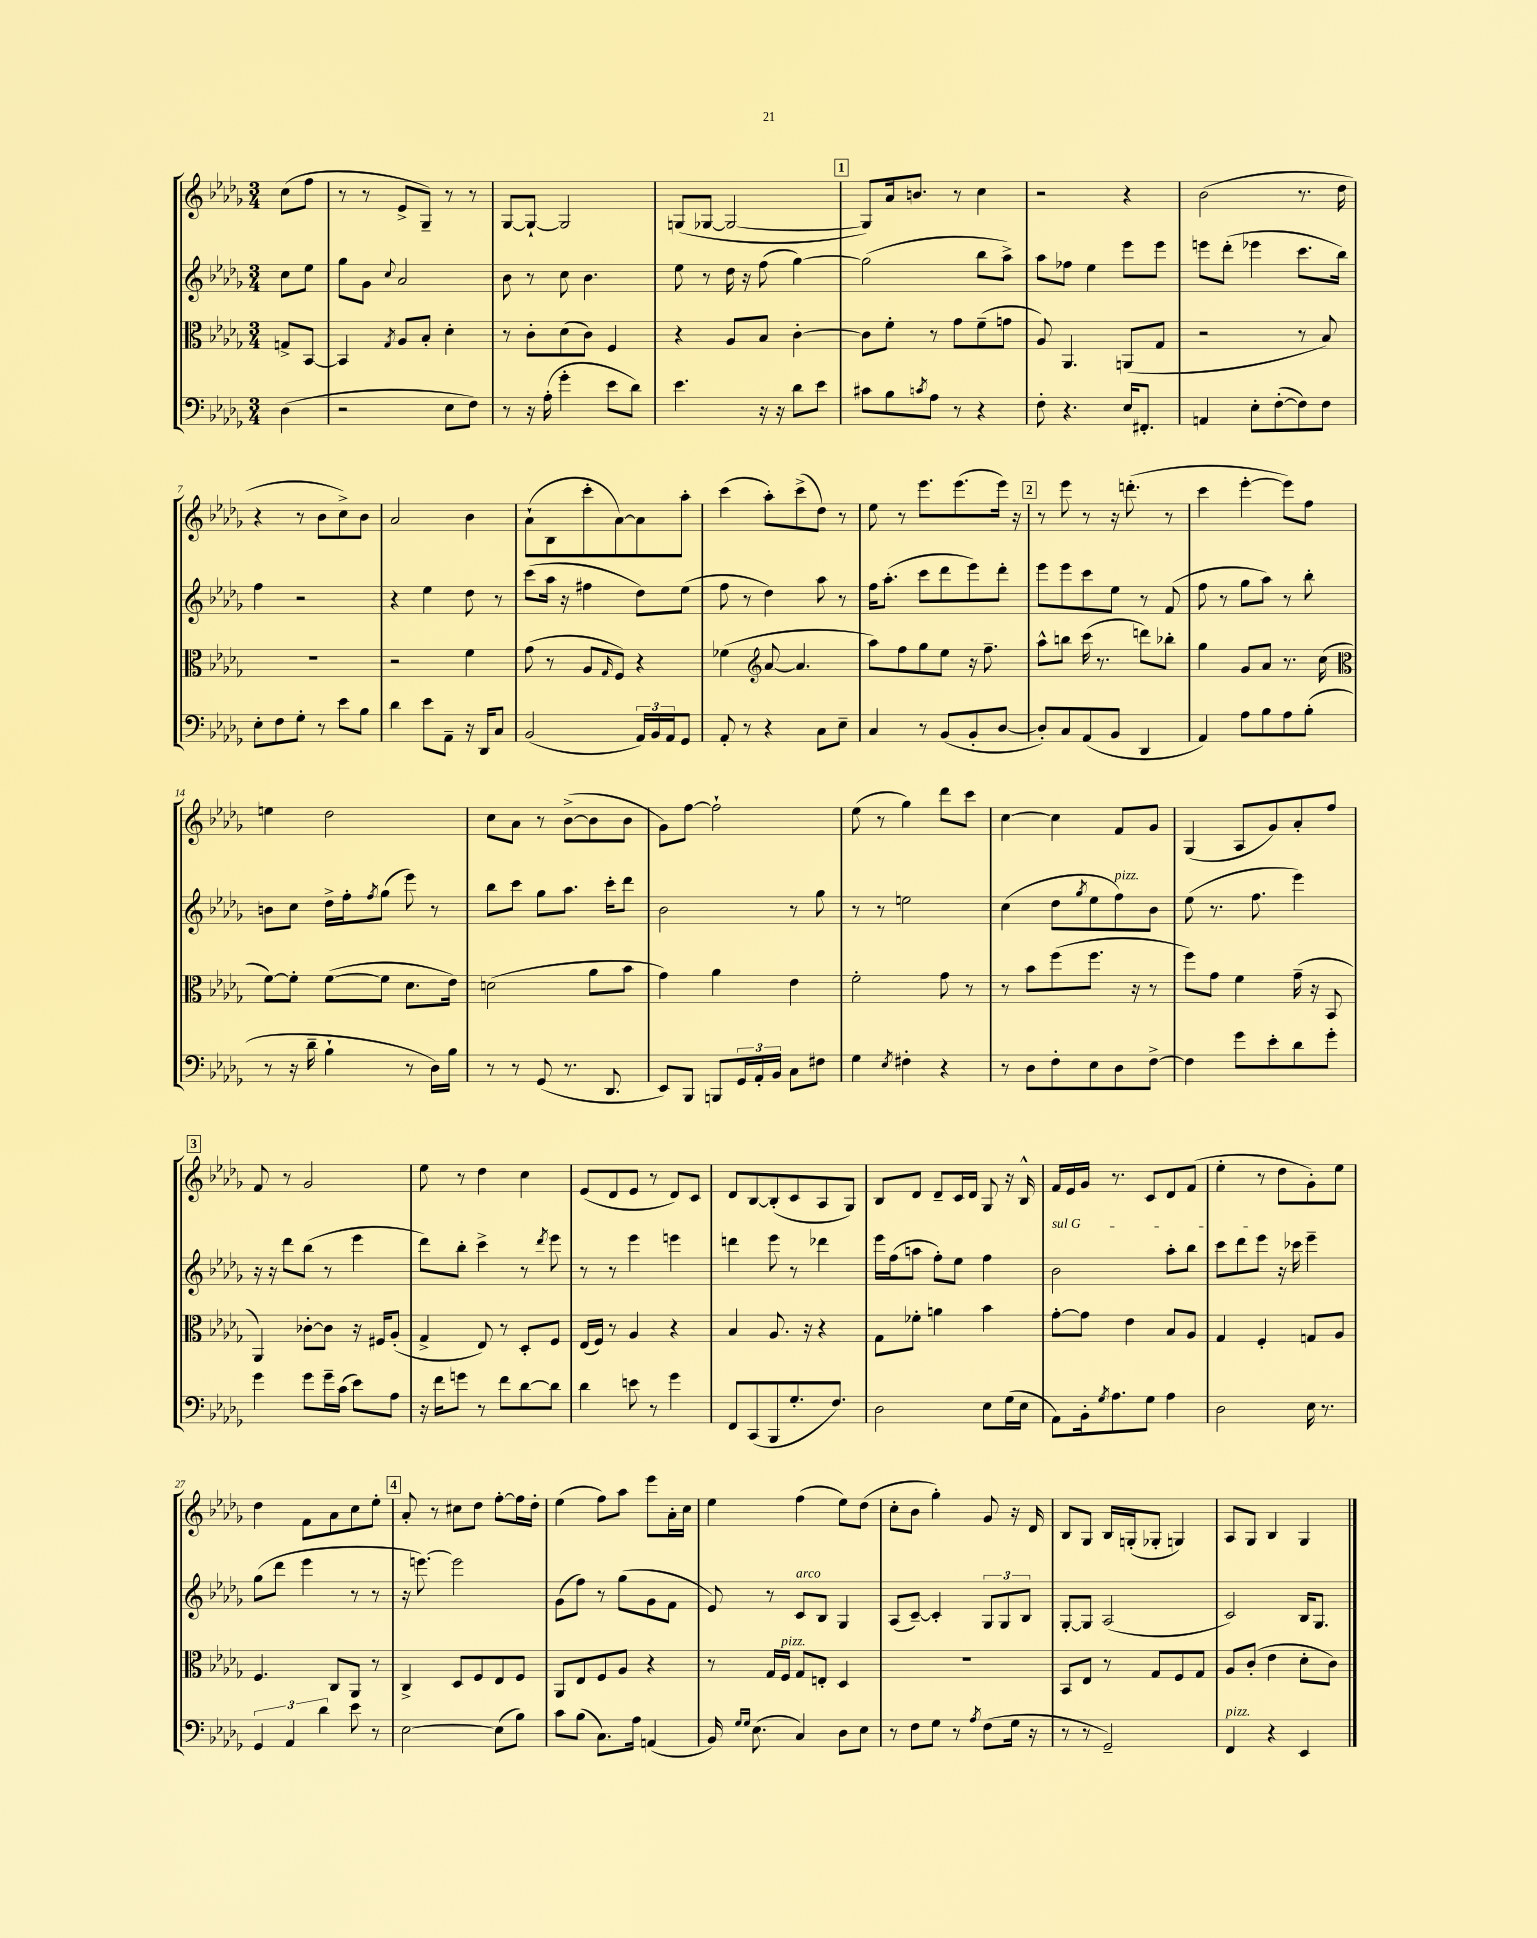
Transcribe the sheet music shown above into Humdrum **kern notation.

**kern	**kern	**kern	**kern
*part4	*part3	*part2	*part1
*staff4	*staff3	*staff2	*staff1
*clefF4	*clefC3	*clefG2	*clefG2
*k[b-e-a-d-g-]	*k[b-e-a-d-g-]	*k[b-e-a-d-g-]	*k[b-e-a-d-g-]
*M3/4	*M3/4	*M3/4	*M3/4
=	=	=	=
(4D-\	8Gn^/L	8cc\L	(8cc\L
.	[8BB-/J	8ee-\J	8ff\J
=1	=1	=1	=1
2r	4BB-/]	8gg-\L	8r
.	.	8g-\J	8r
.	8qG-/	8qqcc/	.
.	8A-/L	2a-/	8e-^/L
.	8B-'/J	.	8G-~/J)
8E-\L	4d-'\	.	8r
8F\J)	.	.	8r
=2	=2	=2	=2
8r	8r	8b-\	[8G-/L
16r	8c'\L	8r	8G-`/J_
(16A-'\	.	.	.
4g-'\	(8d-\	8cc\	2G-/]
.	8c\J)	4.b-\	.
8e-\L	4F/	.	.
8d-\J)	.	.	.
=3	=3	=3	=3
4.e-\	4r	8ee-\	(8Gn/L
.	.	8r	[8G-X/J
.	8A-/L	16dd-\	2G-/_
.	.	16r	.
16r	8B-/J	(8ff\	.
16r	.	.	.
8d-\L	[4c'\	[4gg-\)	.
8e-\J	.	.	.
!!LO:REH:place=s1:t=1
=4	=4	=4	=4
8c#X\L	8c\L]	(2gg-\]	8G-/L])
8B-\	8f'\J	.	16a-/k
.	.	.	8.bn/J
8qcn/	.	.	.
8A-\J	8r	.	.
8r	8g-\L	.	8r
4r	(8f~\	8bb-\L	4cc\
.	8gn\J	8aa-^\J)	.
=5	=5	=5	=5
8F'\	8A-/)	8aa-\L	2r
4.r	4.AA-/	8ff-X\J	.
.	.	4ee-\	.
16E-/KL	(8AAn/L	8eee-\L	4r
8.FF#X'/J	.	.	.
.	8G-/J	8eee-\J	.
=6	=6	=6	=6
4AAn/	2r	8eeen\L	(2b-\
.	.	(8ddd-'\J	.
8E-'\L	.	4eee-X\	.
([8F'\	.	.	.
8F\])	8r	8.ccc\L	8.r
8F\J	8B-/)	.	.
.	.	16bb-\Jk)	16dd-\
!!LO:LB:g=z
=7	=7	=7	=7
8E-'\L	2.r	4ff\	4r
8F\	.	.	.
8G-'\J	.	2r	8r
8r	.	.	8b-\L
8e-\L	.	.	8cc^\)
8B-\J	.	.	8b-\J
=8	=8	=8	=8
4d-\	2r	4r	2a-/
8e-\L	.	4ee-\	.
8AA-~\J	.	.	.
16r	4f\	8dd-\	4b-\
16DD-/KL	.	.	.
8C/J	.	8r	.
=9	=9	=9	=9
(2BB-/	(8g-\	(8ccc\L	(8a-`\L
.	8r	16aa-\Jk	8B-\
.	.	16r	.
.	8A-/L	4ff#X\	8ccc'\
.	16qqG-/	.	.
.	8F/J)	.	[8a-\)
24AA-/LL)	4r	8dd-\L)	8a-\]
24BB-/	.	.	.
24AA-/J	.	.	.
8GG-/J	.	(8ee-\J	8aa-'\J
=10	=10	=10	=10
8AA-'/	(4f-X\	8ff\	(4ccc\
8r	.	8r	.
*	*clefG2	*	*
4r	[8a-/	4dd-\)	8aa-'\L)
.	4.a-/]	.	(8ccc^\
8C\L	.	8aa-\	8dd-\J)
8E-~\J	.	8r	8r
=11	=11	=11	=11
4C/	8aa-\L)	16ff\KL	8ee-\
.	.	(8.aa-'\J	.
.	8ff\	.	8r
8r	8gg-\	8ccc\L	8.eee-\L
(8BB-/L	8ee-\J	8ddd-\	.
.	.	.	(8.eee-\
8BB-'/	16r	8eee-\)	.
.	8.ff~\	.	.
[8D-/J	.	8ddd-'\J	16eee-\Jk)
.	.	.	16r
!!LO:REH:place=s1:t=2
=12	=12	=12	=12
8D-'/L])	8aa-^^\L	8eee-\L	8r
8C/	8bbn\J	8eee-\	8eee-\
(8AA-/	(16ccc\	8ccc\	8r
.	8.r	.	.
8BB-/J	.	8ee-\J	16r
.	.	.	(8.dddn'\
4DD-/	8dddn\L)	8r	.
.	8bb-X'\J	(8f/	8r
=13	=13	=13	=13
4AA-/)	4gg-\	8ff\	4ccc\
.	.	8r	.
8A-\L	8g-/L	8gg-\L	[4eee-'\
8B-\	8a-/J	8aa-\J)	.
8A-\	8.r	8r	8eee-\L])
(8B-'\J	.	8bb-'\	8ff\J
.	(16cc\	.	.
!!LO:LB:g=z
=14	=14	=14	=14
*	*clefC3	*	*
8r	[8f\L)	8bn\L	4een\
16r	8f'\J]	8cc\J	.
16d-~\	.	.	.
4B-`\	([8f\L	16dd-^\LL	2dd-\
.	.	16ff'\J	.
.	.	8qff/	.
.	8f\J]	(8gg-\J	.
8r	8.d-\L	8eee-\)	.
16D-\LL)	.	8r	.
16B-\JJ	16e-\Jk)	.	.
=15	=15	=15	=15
8r	(2dn\	8bb-\L	8cc\L
8r	.	8ccc\J	8a-\J
(8GG-/	.	8gg-\L	8r
8.r	.	8.aa-\J	([8b-^\L
.	8a-\L	.	8b-\]
8.DD-/	.	16ccc'\KL	.
.	8b-\J	8ddd-\J	8b-\J
=16	=16	=16	=16
8EE-/L)	4g-\)	2b-\	8g-\L)
8BBB-/J	.	.	[8ff\J
8BBBn/L	4a-\	.	2ff`\]
24GG-/L	.	.	.
24AA-'/	.	.	.
24BB-/JJ	.	.	.
8C\L	4e-\	8r	.
8F#X\J	.	8gg-\	.
=17	=17	=17	=17
4G-\	2f'\	8r	(8ee-\
.	.	8r	8r
8qE-/	.	.	.
4F#X'\	.	2een\	4gg-\)
4r	8g-\	.	8ddd-\L
.	8r	.	8ccc\J
=18	=18	=18	=18
8r	8r	(4cc\	[4cc\
8D-\L	8b-\L	.	.
8F'\	(8ff\	8dd-\L	4cc\]
.	.	8qgg-/	.
8E-\	8.ff\J	8ee-\	.
!	!	!LO:TX:a:i:t=pizz.	!
8D-\	.	8ff\)	8f/L
.	16r	.	.
[8F^\J	8r	8b-\J	8g-/J
=19	=19	=19	=19
4F\]	8ff\L)	(8ee-\	(4G-/
.	8g-\J	8.r	.
8g-\L	4f\	.	8A-/L
.	.	8.ff\	.
8e-'\	.	.	8g-/)
8d-\	(16g-~\	4eee-\)	8a-'/
.	16r	.	.
8g-'\J	8BB-/	.	8ff/J
!!LO:LB:g=z
!!LO:REH:place=s1:t=3
=20	=20	=20	=20
4g-\	4AA-/)	16r	8f/
.	.	16r	.
.	.	8ddd-\L	8r
8g-\L	[8c-X'\L	(8bb-\J	2g-/
16g-~\L	8c-\J]	8r	.
(16c\JJ	.	.	.
8e-\L)	16r	4eee-\	.
.	16F#X/KL	.	.
8A-\J	(8A-'/J	.	.
=21	=21	=21	=21
16r	4G-^/	8ddd-\L)	8ee-\
16f\KL	.	.	.
8gn\J	.	8bb-'\J	8r
8r	8E-/)	4ccc^\	4dd-\
8f\L	8r	.	.
[8d-\	8D-'/L	8r	4cc\
.	.	8qddd-/	.
8d-\J]	8F/J	8eee-\	.
=22	=22	=22	=22
4d-\	(16E-/LL	8r	(8e-/L
.	16F/JJ)	.	.
.	8r	8r	8d-/
8en\	4A-/	4eee-\	8e-/J
8r	.	.	8r
4g-\	4r	4eeen\	8d-/L)
.	.	.	8c/J
=23	=23	=23	=23
8FF/L	4B-/	4dddn\	8d-/L
(8CC/	.	.	[8B-/
8BBB-/	8.A-/	8eee-\	(8B-'/]
8.G-'/	.	8r	8c/
.	16r	.	.
.	4r	4ddd-X\	8A-/
8.F/J)	.	.	.
.	.	.	8G-/J)
=24	=24	=24	=24
2D-\	8G-\L	16eee-\LL	8B-/L
.	.	(16ff\J	.
.	8f-X'\J	8aan\J	8d-/J
.	4an\	8ff'\L)	8d-~/L
.	.	8ee-\J	16c/L
.	.	.	16d-/JJ
8E-\L	4b-\	4ff\	8G-/
(16G-\L	.	.	16r
16E-\JJ	.	.	16B-^^/
=25	=25	=25	=25
!	!	!LO:TX:a:i:t=sul G	!
8AA-\L)	[8g-'\L	2b-\	16f/LL
.	.	.	16e-/
16BB-'\k	8g-\J]	.	16g-/JJ
8qG-/	.	.	.
8.A-\	.	.	8.r
.	4e-\	.	.
8G-\J	.	.	8c/L
4A-\	8B-/L	8aa-'\L	8d-/
.	8A-/J	8bb-\J	(8f/J
=26	=26	=26	=26
2D-\	4G-/	8ccc\L	4ee-'\
.	.	8ddd-\	.
.	4F'/	8eee-\J	8r
.	.	16r	8dd-\L
.	.	16ccc-X\	.
16E-\	8Gn/L	4eee-~\	8g-'\)
8.r	.	.	.
.	8A-/J	.	8ee-\J
!!LO:LB:g=z
=27	=27	=27	=27
6GG-/	4.F/	(8gg-\L	4dd-\
.	.	8ddd-\J	.
6AA-/	.	.	.
.	.	4eee-\	8f\L
6d-\	.	.	.
.	8C/L	.	8a-\
8e-\	8AA-/J	8r	8cc\
8r	8r	8r	8ee-'\J
!!LO:REH:place=s1:t=4
=28	=28	=28	=28
[2E-\	4C^/	16r	8a-'/
.	.	[8.eeen\)	.
.	.	.	8r
.	8D-/L	2eee\]	8cc#X\L
.	8F/	.	8dd-\J
(8E-\L]	8E-/	.	[8ff'\L
8B-\J)	8F/J	.	16ff\L]
.	.	.	16dd-'\JJ
=29	=29	=29	=29
8c\L	8AA-/L	(8g-\L	(4ee-\
(8B-\J	8E-/	8ff\J)	.
8.C\L)	8F/	8r	8ff\L)
.	8A-/J	(8gg-\L	8aa-\J
16A-\Jk	.	.	.
(4AAn/	4r	8g-\	8eee-\L
.	.	8f\J	16a-'\L
.	.	.	16cc\JJ
=30	=30	=30	=30
16BB-/)	8r	8e-/)	4ee-\
16qqG-/LL	.	.	.
16qqG-/JJ	.	.	.
(8.E-\	.	.	.
.	16G-/LL	8r	.
!	!LO:TX:a:i:t=pizz.	!	!
.	16F/JJ	.	.
!	!	!LO:TX:a:i:t=arco	!
4C/)	8G-/L	8c/L	(4ff\
.	8En'/J	8B-/J	.
8D-\L	4D-/	4G-/	8ee-\L)
8E-\J	.	.	(8dd-\J
=31	=31	=31	=31
8r	2.r	(8A-/L	8cc'\L
8F\L	.	[8c~/J)	8b-\J
8G-\J	.	4c'/]	4gg-'\)
8r	.	.	.
8qA-/	.	.	.
(8F\L	.	12G-/L	8g-/
.	.	12G-/	.
16G-\Jk	.	.	16r
.	.	12B-/J	.
16r	.	.	16d-/
=32	=32	=32	=32
8r	8BB-/L	[8G-'/L	8B-/L
8r	8E-/J	8G-/J]	8G-/J
2GG-~/)	8r	(2A-/	16B-/LL
.	.	.	(16Gn'/J
.	8G-/L	.	8G-X'/J
.	8F/	.	4Gn/)
.	8G-/J	.	.
=33	=33	=33	=33
!LO:TX:a:i:t=pizz.	!	!	!
4FF/	8A-/L	2c/)	8A-/L
.	(8c'/J	.	8G-/J
4r	4e-\	.	4B-/
4EE-/	8d-'\L	16B-/KL	4G-/
.	.	8.G-/J	.
.	8c\J)	.	.
==	==	==	==
*-	*-	*-	*-
